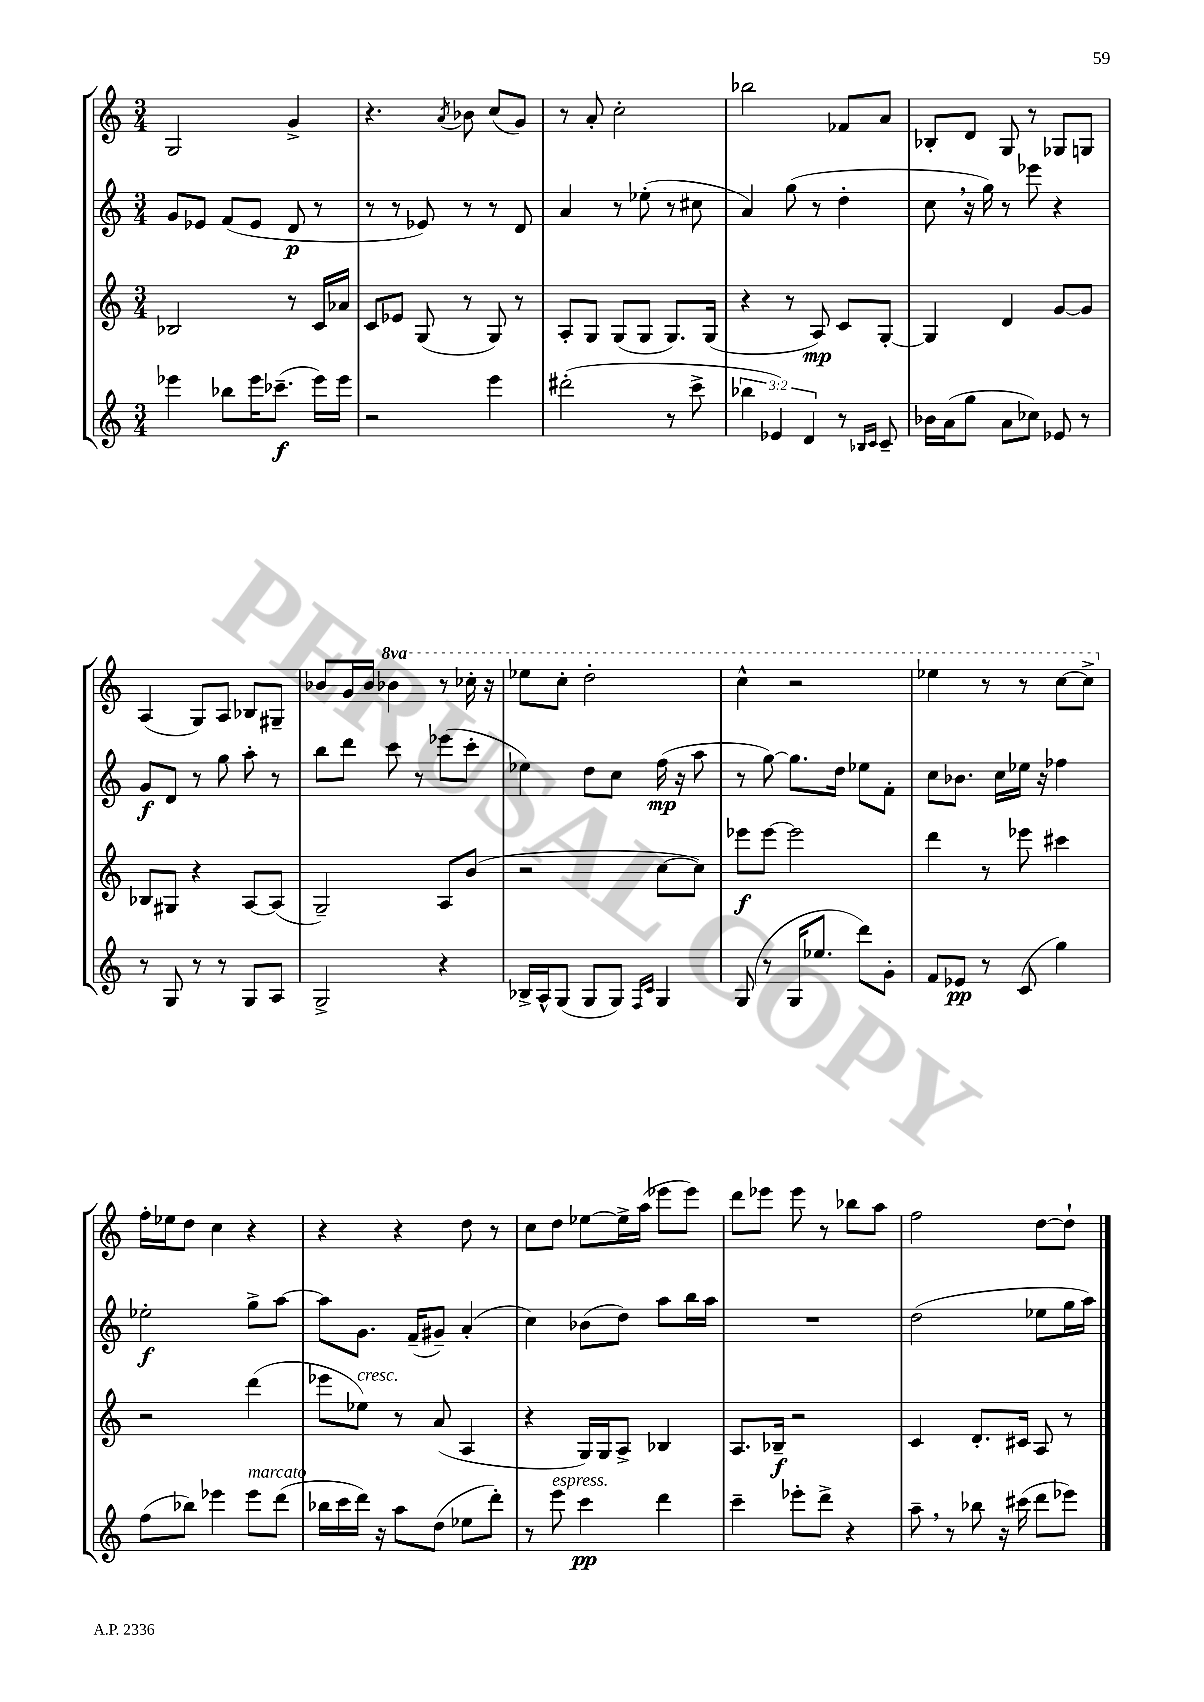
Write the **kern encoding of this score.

**kern	**kern	**kern	**kern
*staff4	*staff3	*staff2	*staff1
*clefG2	*clefG2	*clefG2	*clefG2
*k[]	*k[]	*k[]	*k[]
*M3/4	*M3/4	*M3/4	*M3/4
4eee-	2B-	8g	2G
.	.	8e-	.
8bb-	.	(8f	.
16eee-	.	8e-	.
(8.ccc-~	.	.	.
.	8r	8d	4g^
16eee-)	16c	8r	.
16eee-	16a-	.	.
=	=	=	=
2r	8c	8r	4.r
.	8e-	8r	.
.	(8G	8e-)	.
.	.	.	8qa
.	8r	8r	8b-
4eee	8G)	8r	(8cc
.	8r	8d	8g)
=	=	=	=
(2ddd#'	8A'	4a	8r
.	8G	.	8a'
.	(8G	8r	2cc'
.	8G	(8ee-'	.
8r	8.G)	8r	.
8ccc^	.	8cc#	.
.	(16G	.	.
=	=	=	=
6bb-	4r	4a)	2bb-
6e-)	.	.	.
.	8r	(8gg	.
6d	.	.	.
.	8A)	8r	.
8r	8c	4dd'	8f-
16qqB-	.	.	.
16qqc	.	.	.
8c~	[8G'	.	8a
=	=	=	=
16b-	4G]	8cc	8B-'
(16a	.	.	.
8gg	.	16r	8d
.	.	16gg)	.
8a	4d	8r	8G
8cc-)	.	8eee-	8r
8e-	[8g	4r	8G-
8r	8g]	.	8G
=	=	=	=
8r	8B-	8g	(4A
8G	8G#	8d	.
8r	4r	8r	8G)
8r	.	8gg	8A
8G	[8A	8aa'	8B-
8A	(8A]	8r	8G#~
=	=	=	=
2G^	2G~)	8bb	8b-
.	.	8ddd	16g
.	.	.	16b-
.	.	8ccc	4bb-
.	.	8r	.
4r	8A	(8eee-	8r
.	(8b	8ccc'	16ccc-'
.	.	.	16r
=	=	=	=
16B-^	2r	4ee-)	8eee-
16A^^	.	.	.
(8G	.	.	8ccc'
8G	.	8dd	2ddd'
8G)	.	8cc	.
16qqF	.	.	.
16qqc	.	.	.
4G	[8cc	(16ff	.
.	.	16r	.
.	8cc])	8aa	.
=	=	=	=
(8G	8eee-	8r	4ccc^^
8r	[8eee-	[8gg)	.
16G	2eee-]	8.gg]	2r
8.ee-	.	.	.
.	.	16dd	.
8ddd)	.	8ee-	.
8g'	.	8f'	.
=	=	=	=
8f	4ddd	8cc	4eee-
8e-	.	8.b-	.
8r	8r	.	8r
.	.	16cc	.
(8c	8eee-	16ee-	8r
.	.	16r	.
4gg)	4ccc#	4ff-	[8ccc
.	.	.	8ccc^]
=	=	=	=
(8ff	2r	2ee-'	16ff'
.	.	.	16ee-
8bb-)	.	.	8dd
4eee-	.	.	4cc
8eee-	(4ddd	8gg^	4r
(8ddd	.	[8aa	.
=	=	=	=
16bb-	8eee-	8aa]	4r
16ccc	.	.	.
16ddd)	8ee-)	8.g	.
16r	.	.	.
8aa	8r	.	4r
.	.	(16f~	.
(8dd	(8a	8g#~)	.
8ee-	4A	(4a'	8dd
8ddd')	.	.	8r
=	=	=	=
8r	4r	4cc)	8cc
8eee	.	.	8dd
4ccc	16G)	(8b-	[8ee-
.	16G	.	.
.	8A^	8dd)	16ee-^]
.	.	.	(16aa
4ddd	4B-	8aa	8eee-
.	.	16bb	8eee-)
.	.	16aa	.
=	=	=	=
4ccc~	8.A	2.r	8ddd
.	.	.	8eee-
.	16B-~	.	.
8eee-'	2r	.	8eee-
8ddd^	.	.	8r
4r	.	.	8bb-
.	.	.	8aa
=	=	=	=
8aa~	4c	(2dd	2ff
8r	.	.	.
8bb-	8.d'	.	.
16r	.	.	.
(16ccc#	16c#	.	.
8ddd	8A	8ee-	[8dd
8eee-)	8r	16gg	8dd`]
.	.	16aa)	.
==	==	==	==
*-	*-	*-	*-
